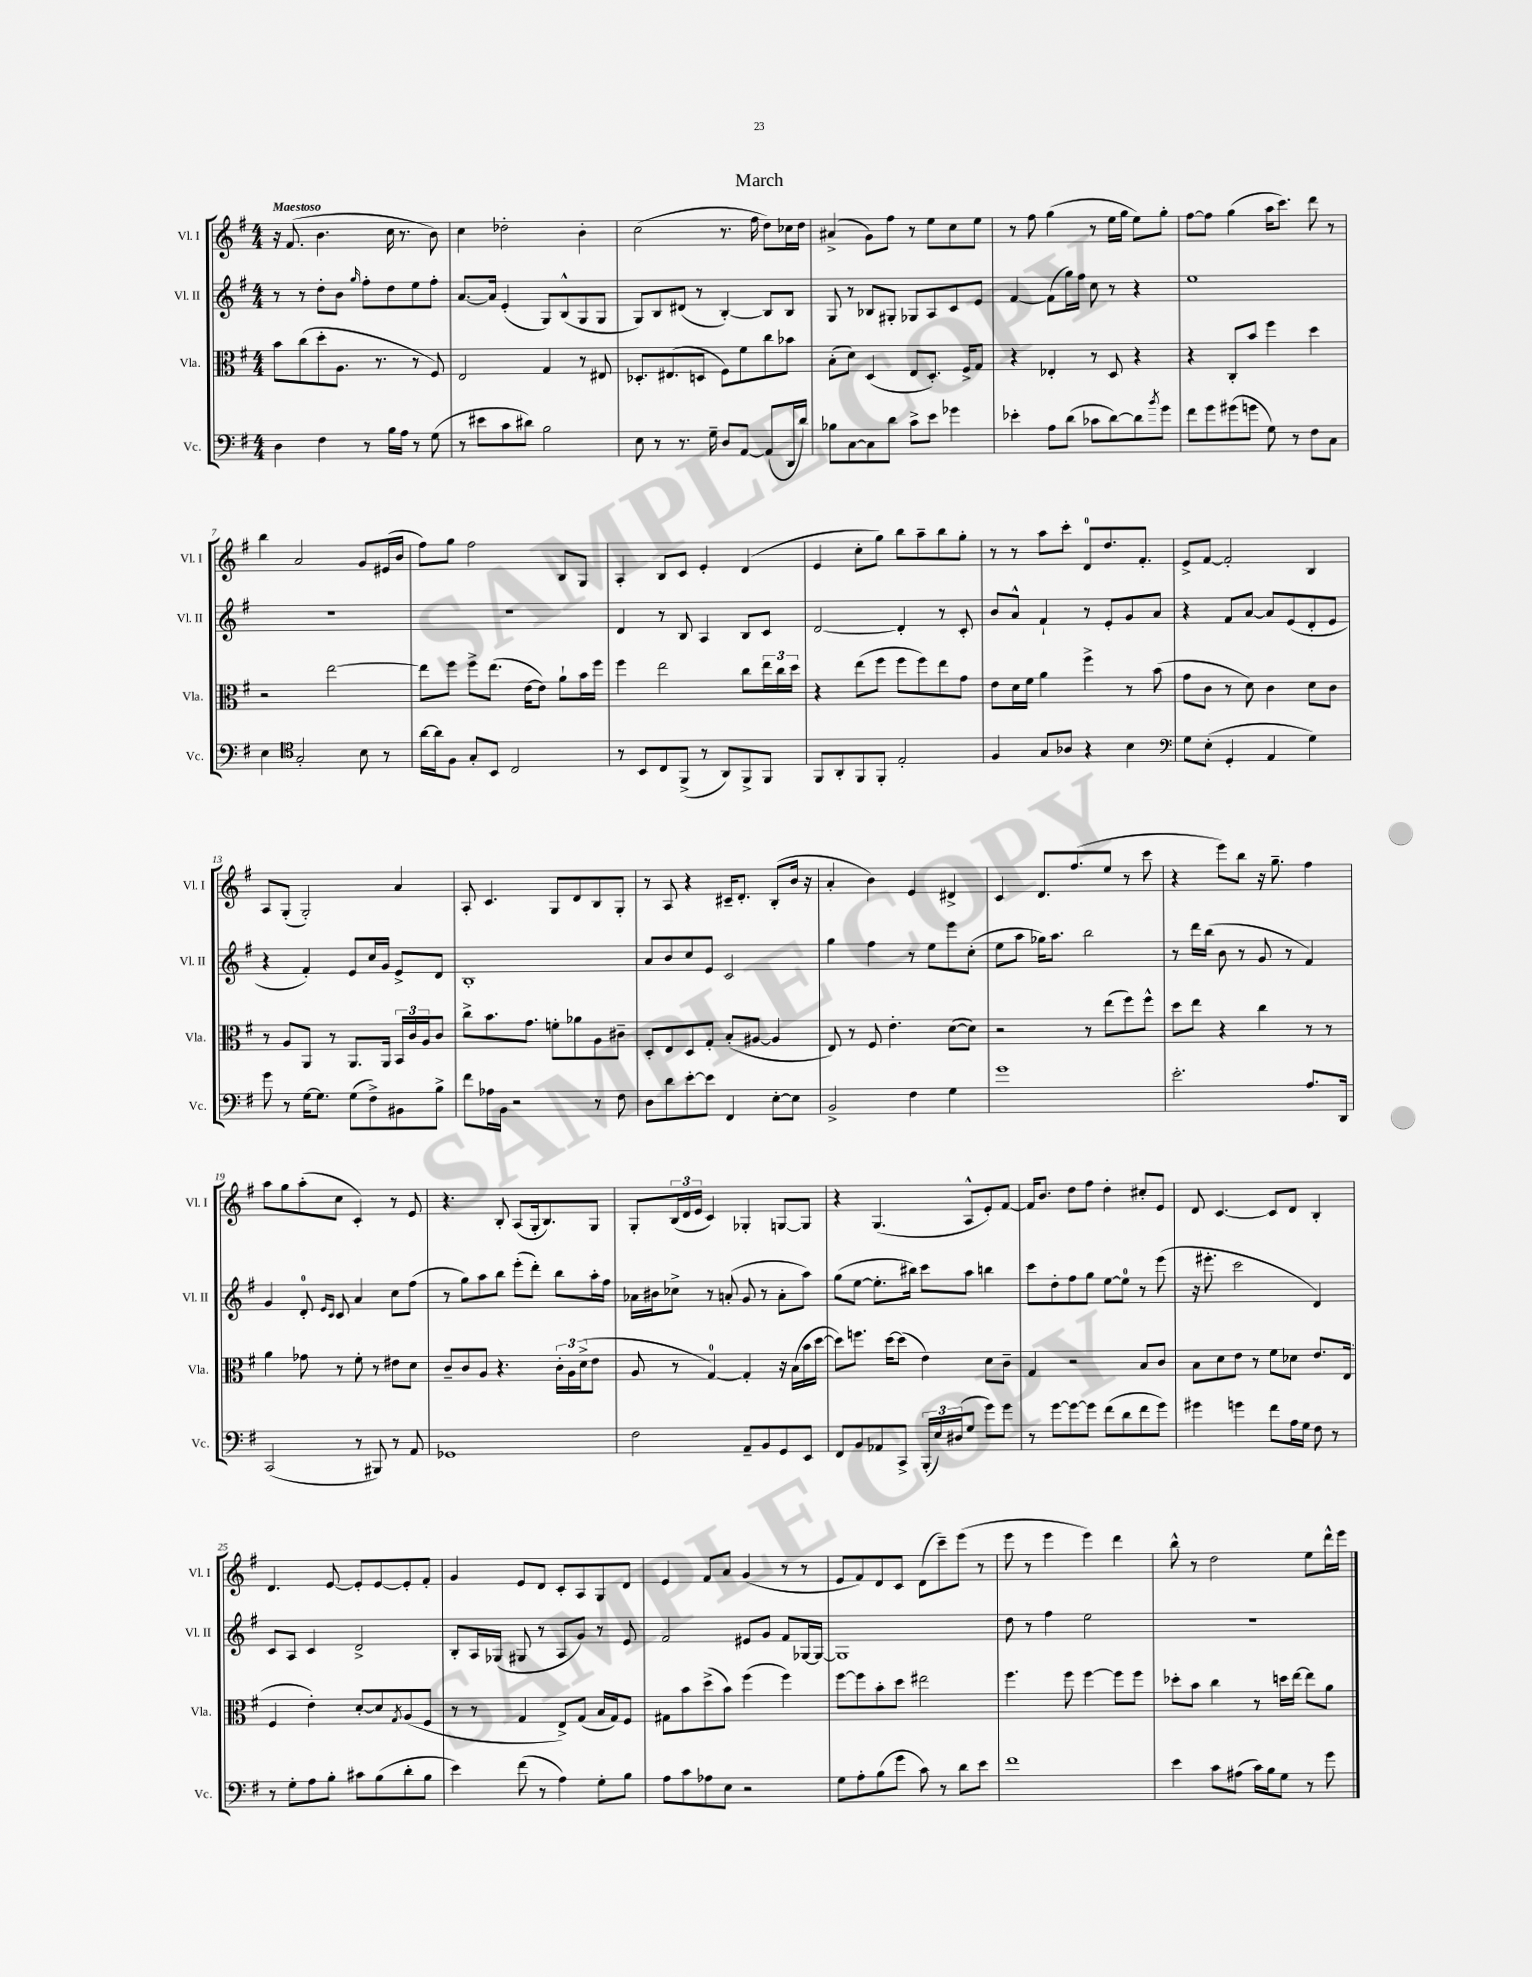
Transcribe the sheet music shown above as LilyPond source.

\header { title = "March" }
<<
\new StaffGroup <<
\new Staff = "s0" \with { instrumentName = "Vl. I" shortInstrumentName = "Vl. I" } {
    \clef treble \key g \major \numericTimeSignature \time 4/4 \tempo "Maestoso"
    r16 fis'8.( b'4. c''16 r8. b'8) |
    c''4 des''2-. b'4-. |
    c''2( r8. fis''16 d''8) ces''16 d''16 |
    ais'4->( g'8) fis''8 r8 e''8 c''8 e''8 |
    r8 fis''8 g''4( r8 e''16 g''16 e''8) g''8-. |
    fis''8~ fis''8 g''4( a''16 c'''8.) d'''8 r8 |
    b''4 a'2 g'8 eis'16( b'16 |
    fis''8) g''8 fis''2 b8 g8 |
    a4-. b8 c'8 e'4-. d'4( |
    e'4 c''8-. g''8) b''8 a''8-- b''8 g''8-. |
    r8 r8 a''8 c'''8-. d'8-0 d''8. fis'8.-. |
    e'8-> fis'8~ fis'2-. b4 |
    a8 g8-.( g2-.) a'4 |
    a8-. c'4. g8 d'8 b8 g8-. |
    r8 a8 r4 cis'16-- d'8.-. b8-.( b'16 r16 |
    a'4-. b'4) e'4 dis'4-> |
    c'4 d'8. fis''8.( e''8 r8 c'''8 |
    r4 e'''8) b''8 r16 g''8.-- fis''4 |
    a''8 g''8 a''8-.( c''8 c'4-.) r8 e'8 |
    r4. b8-. a8( g16-. b8.) g8 |
    g8-. \tuplet 3/2 { b16( d'16 e'16 } c'4) ges4-. g8~ g8 |
    r4 g4.( a8-^ e'8-.) fis'8~ |
    fis'16 b'8. d''8 fis''8 d''4-. cis''8-. e'8 |
    d'8 c'4.~ c'8 d'8 b4-. |
    d'4. e'8~ e'8-. e'8~ e'8-. fis'8-. |
    g'4 e'8 d'8 c'8-. a8 g8 d'8 |
    e'4 fis'8 a'8 g'4( r8 r8 |
    e'8 fis'8) d'8 c'8 d'8( c'''8--) e'''8( r8 |
    e'''8 r8 e'''4 e'''4) d'''4 |
    b''8-^ r8 d''2 e''8 d'''16-^ e'''16 \bar "|." |
}
\new Staff = "s1" \with { instrumentName = "Vl. II" shortInstrumentName = "Vl. II" } {
    \clef treble \key g \major \numericTimeSignature \time 4/4
    r8 r8 d''8-. b'8 \grace { g''16 } fis''8-. d''8 e''8 fis''8-. |
    a'8.~ a'16 e'4-.( g8) b8-^( g8 g8 |
    g8) b8 dis'8( r8 b4~-.) b8 b8 |
    g8 r8 bes8 gis8-. ges8 a8 c'8 e'8 |
    fis'4~ fis'8( g''16) fis''16 c''8 r8 r4 |
    e''1 |
    R1 |
    R1 |
    d'4 r8 b8 a4 b8 c'8 |
    d'2~ d'4-. r8 c'8-. |
    b'8 a'8-^ fis'4-! r8 e'8-. g'8 a'8 |
    r4 fis'8 a'8~ a'8 e'8( d'8-. e'8 |
    r4 fis'4-.) e'8 c''16 g'16 e'8-> d'8 |
    b1-. |
    a'8 b'8 c''8 e'8 c'2 |
    g''4 fis''4 r8 e''8 e'''8 c''8-.( |
    e''8 a''8 ges''16) a''8. b''2 |
    r8 d'''16 b''16( b'8 r8 g'8 r8 fis'4) |
    g'4 d'8-0-. \grace { e'16 c'16 } c'8 a'4 c''8 fis''8( |
    r8 g''8) a''8 b''8 e'''8-.( d'''8-.) b''8 a''16-. fis''16 |
    aes'16 bis'16 ces''8-> r8 a'8-.( g'8 r8 a'8-. a''8) |
    g''8( e''8~ e''8.-. bis''16) c'''8 a''8 b''4 |
    c'''8 d''8-. fis''8 g''8 e''8~ e''8-0 r8 e'''8( |
    r16 eis'''8.-. c'''2 d'4) |
    c'8 a8 c'4 d'2-> |
    b8-. a16 ges16( gis8 r8 a8 g'8) r8 e'8 |
    fis'2 eis'8 g'8 fis'8 ges16~ ges16~ |
    ges1 |
    d''8 r8 fis''4 e''2 |
    r1 \bar "|." |
}
\new Staff = "s2" \with { instrumentName = "Vla." shortInstrumentName = "Vla." } {
    \clef alto \key g \major \numericTimeSignature \time 4/4
    b'8 c''8( d''8-. a8. r8. r8 fis8) |
    e2 g4 r8 eis8 |
    des8.-. eis8.( d8 fis8) fis'8 c''8 bes'8 |
    b8-.( d'8) d4( e8 d8.-.) fis16-> g8 |
    r4 ees4-. r8 d8 r4 |
    r4 c8-. b'8 fis''4 d''4 |
    r2 e''2~ |
    e''8 fis''8 fis''8-> e''8.( e'16~ e'8) a'8-! b'16 fis''16 |
    fis''4 e''2 c''8 \tuplet 3/2 { e''16 c''16 d''16 } |
    r4 e''8( fis''8 fis''8 fis''8) e''8 g'8 |
    e'8 d'16 fis'16 a'4 fis''4-> r8 b'8( |
    g'8 c'8 r8 d'8) c'4 d'8 c'8 |
    r8 a8 a,8 r8 a,8. a,16 \tuplet 3/2 { b,16 c'16 a16 } c'8 |
    c''8-> b'8. g'8. f'8-. aes'8 a8 cis'8-- |
    d8-. e8 d8 g8-. b8-.( ais8~ ais4 |
    e8) r8 fis8 e'4.-. d'8~( d'8) |
    r2 r8 e''8( fis''8) fis''8-^ |
    d''8 e''8 r4 c''4 r8 r8 |
    a'4 ges'8 r8 fis'8-. r8 eis'8 d'8 |
    c'8-- c'8 a8 r4. \tuplet 3/2 { c'16-. a16 d'16->( } e'8 |
    a8 r8 g4-0~) g4-. r16 b16( b'16 d''16~ |
    d''8) f''8. d''16~ d''8( e'4) d'8 c'8-- |
    g4 r2 b8 c'8 |
    b8 d'8 e'8 r8 fis'8 des'8 e'8. e16( |
    fis4 e'4-.) d'8~-. d'8 \acciaccatura { g8 } a8( fis8 |
    r8 r8 g4 e8->) g8( b16 g16) fis8 |
    gis8 b'8 d''8->( b'8) fis''4( fis''4) |
    fis''8~ fis''8 b'8-. d''8 eis''2 |
    fis''4. fis''8 fis''4~ fis''8 fis''8 |
    des''8-. b'8 c''4 r8 d''16 e''16~ e''8 a'8 \bar "|." |
}
\new Staff = "s3" \with { instrumentName = "Vc." shortInstrumentName = "Vc." } {
    \clef bass \key g \major \numericTimeSignature \time 4/4
    d4 fis4 r8 b16 a16 r8 g8( |
    r8 eis'8 c'8 dis'8) b2 |
    e8 r8 r8. g16-- d8 a,8~ a,8( d,16 d'16) |
    bes8 c8~ c8 d'8 c'8-> e'8 ges'4 |
    ees'4-. a8 d'8( ces'8 d'8~) d'8 \acciaccatura { b'8 } g'8 |
    fis'8 g'8 gis'8( g'8 g8) r8 fis8 c8 |
    e4 \clef tenor g2-. b8 r8 |
    a'16~ a'16 fis8 g8-. b,8 c2 |
    r8 b,8 c8 fis,8->( r8 a,8) fis,8-> fis,8 |
    fis,8 a,8-. fis,8 fis,8-. e2-. |
    fis4 g8 aes8 r4 b4 |
    \clef bass g8 e8-.( g,4-. a,4 g4) |
    g'8 r8 g16~ g8. g8( fis8->) bis,8 b8-> |
    fis'8 aes16 b,16 r2 r8 fis8 |
    d8 d'8 e'8~-. e'8 fis,4 e8~-. e8 |
    b,2-> fis4 g4 |
    g'1 |
    e'2.-. a8. d,16 |
    c,2( r8 bis,,8) r8 a,8 |
    ges,1 |
    fis2 a,8-- b,8 g,8 e,8 |
    fis,8 b,8 aes,8 c,8-> \tuplet 3/2 { b,,16-.( e16) dis16( } g8 g'8) g'8 |
    r8 g'8~ g'8~ g'8 fis'8( d'8 fis'8 g'8) |
    gis'4 g'4 fis'8 a16 g16 fis8 r8 |
    r8 g8-. a8 b8-. cis'8 b8( d'8-. b8 |
    e'4) fis'8( r8 a4) g8-. b8 |
    a8 c'8 aes8 e8 r2 |
    g8 a8-. b8( g'8 c'8) r8 d'8 e'8 |
    fis'1 |
    e'4 c'8 ais8( c'16) b16 g8 r8 g'8 \bar "|." |
}
>>
>>
